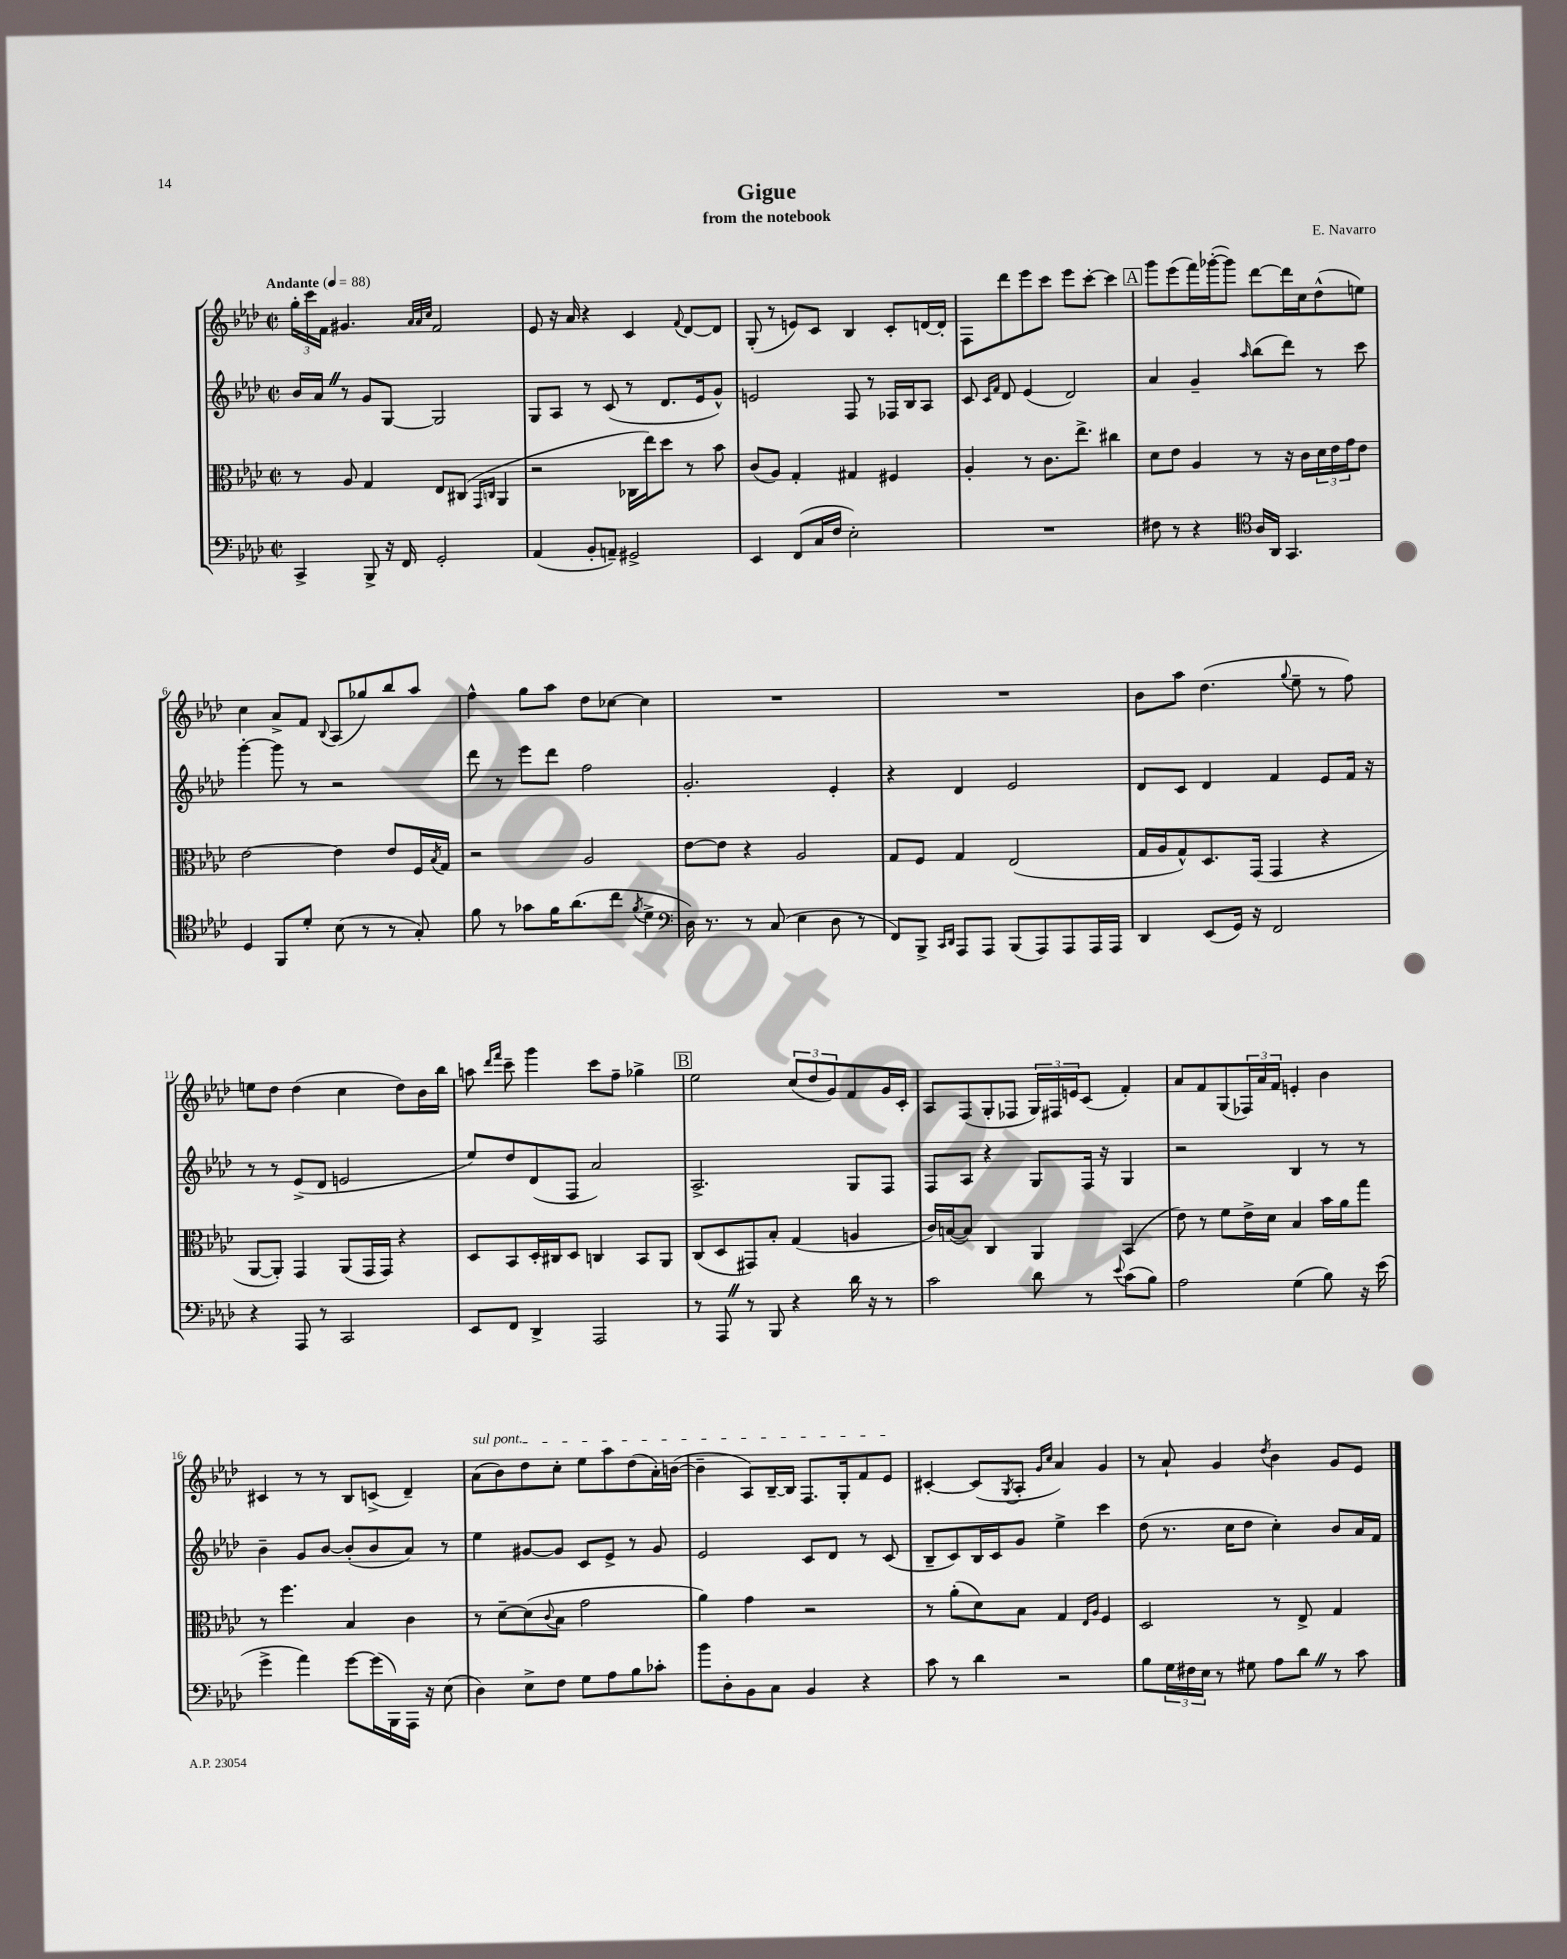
\header { title = "Gigue" composer = "E. Navarro" subtitle = "from the notebook" }
<<
\new StaffGroup <<
\new Staff = "s0" {
    \clef treble \key aes \major \defaultTimeSignature \time 2/2 \tempo "Andante" 4 = 88
    \tuplet 3/2 { g''16-. c'''16 f'16 } gis'4. \grace { aes'32 aes'32 c''32 } f'2 |
    ees'8 r16 aes'16 r4 c'4 \appoggiatura { f'8 } des'8~ des'8 |
    g8-.( r8 e'8) c'8 bes4 c'8-. d'16~ d'16-. |
    f8 des'''8 ees'''8 c'''8 ees'''8 c'''8~-. c'''4 |
    \mark \markup { \box "A" } g'''8 ees'''8( f'''16) ges'''16~-.( ges'''8) des'''8~ des'''16 c''16 des''8-^( e''8) |
    c''4 aes'8-> f'8 \appoggiatura { bes8 } aes8( ges''8) bes''8 aes''8 |
    f''4-^ g''8 aes''8 des''8 ces''8~ ces''4 |
    R1 |
    R1 |
    bes'8 aes''8 des''4.( \appoggiatura { g''8 } ees''8-- r8 f''8) |
    e''8 des''8 des''4( c''4 des''8) bes'16 bes''16 |
    a''8 \grace { des'''16 f'''16 } c'''8-- g'''4 c'''8 f''8-- ges''4-> |
    \mark \markup { \box "B" } ees''2 \tuplet 3/2 { c''8( des''8 g'8) } f'8 g'16 c'16-. |
    aes8 f8( g8-. fes8 \tuplet 3/2 { g16) fis16 e'16 } c'8( f'4-.) |
    aes'8 f'8 g8( \tuplet 3/2 { fes16) aes'16 f'16 } e'4-. bes'4 |
    cis'4 r8 r8 bes8 c'8->( des'4--) |
    \once \override TextSpanner.bound-details.left.text = \markup { \italic "sul pont." } aes'8\startTextSpan( bes'8) des''8 c''8-. ees''8 aes''8 des''8( aes'16-.) b'16~( |
    b'4-- aes8) bes16~-- bes16 f8. g16-. f'8 ees'8\stopTextSpan |
    cis'4~-. cis'8( \acciaccatura { g8 } aes8-. \grace { g'16 c''16 } aes'4) g'4 |
    r8 aes'8-! g'4 \acciaccatura { des''8 } bes'4 g'8 ees'8 \bar "|." |
}
\new Staff = "s1" {
    \clef treble \key aes \major \defaultTimeSignature \time 2/2
    bes'16 aes'16 \once \override BreathingSign.text = \markup { \musicglyph "scripts.caesura.straight" } \breathe r8 g'8 g8~ g2 |
    g8 aes8 r8 c'8( r8 des'8. ees'16 g'8-^) |
    e'2 f8 r8 fes16 bes16 aes8 |
    c'8 \grace { c'16 f'16 } des'8 ees'4( des'2) |
    \mark \markup { \box "A" } aes'4 g'4-- \grace { aes''16 } bes''8( des'''8) r8 c'''8 |
    g'''4~-. g'''8 r8 r2 |
    des'''8 r8 ees'''8 des'''8 f''2 |
    g'2.-. ees'4-. |
    r4 des'4 ees'2 |
    des'8 c'8 des'4 f'4 ees'8 f'16 r16 |
    r8 r8 ees'8->( des'8 e'2 |
    ees''8) des''8 des'8( f8 aes'2) |
    \mark \markup { \box "B" } aes2.-> g8 f8 |
    f8 aes8 r4 g8 f16 r16 g4 |
    r2 bes4 r8 r8 |
    bes'4-- g'8 bes'8~ bes'8-.( bes'8 aes'8) r8 |
    ees''4 gis'8~ gis'8 c'8 ees'8-> r8 gis'8 |
    ees'2 c'8 des'8 r8 c'8( |
    bes8-- c'8) bes16 c'16 g'8 ees''4-> c'''4 |
    des''8( r8. c''16 des''8 c''4-.) bes'8 aes'16 f'16 \bar "|." |
}
\new Staff = "s2" {
    \clef alto \key aes \major \defaultTimeSignature \time 2/2
    r8 aes8 g4 ees8 cis8( \grace { g,16 c16 } aes,4 |
    r2 ces16 ees''16) des''8 r8 bes'8 |
    c'8( aes8) g4-. gis4 fis4 |
    aes4-. r8 c'8. ees''8.-> cis''4 |
    \mark \markup { \box "A" } des'8 ees'8 aes4 r8 r16 c'16 \tuplet 3/2 { des'16 ees'16 g'16 } ees'8 |
    ees'2~ ees'4 ees'8 f16 \acciaccatura { bes8 } g16 |
    r2 aes2 |
    ees'8~ ees'8 r4 aes2 |
    g8 f8 g4 ees2( |
    g16 aes16 g8-^) des8. g,16( g,4 r4 |
    aes,8~ aes,8-.) g,4 aes,8( g,16 g,16) r4 |
    des8 bes,8 des16-. cis16 des8 c4 bes,8 aes,8 |
    \mark \markup { \box "B" } c8( des8 gis,8) bes8-. g4( a4 |
    c'16) b16~( b8) c4 aes,4 bes,4( |
    ees'8) r8 f'8 ees'16-> des'16 bes4 bes'16 aes'16 g''8 |
    r8 f''4. bes4 c'4 |
    r8 des'8~-- des'8( \appoggiatura { c'8 } bes8 g'2 |
    aes'4) g'4 r2 |
    r8 aes'8-.( des'8) bes8 g4 \grace { ees16 aes16 } f4 |
    des2 r8 ees8-> g4 \bar "|." |
}
\new Staff = "s3" {
    \clef bass \key aes \major \defaultTimeSignature \time 2/2
    c,4-> bes,,8-> r16 f,16 g,2-. |
    aes,4( bes,8-. a,8--) gis,2-> |
    ees,4 f,8( c16 f16 ees2-.) |
    R1 |
    \mark \markup { \box "A" } fis8 r8 r4 \clef tenor aes16 aes,16 g,4. |
    des4 f,8 des'8-. bes8( r8 r8 g8-.) |
    f'8 r8 ges'8 f'16 aes'8.( c''8 \acciaccatura { f'8 } des'4-> |
    \clef bass des16) r8. r8 c8( ees4 des8 r8 |
    f,8) bes,,8-> \grace { c,16 des,16 } aes,,8 aes,,8 bes,,8( aes,,8) aes,,8 aes,,16 aes,,16 |
    des,4 ees,8( g,16) r16 f,2 |
    r4 aes,,8 r8 c,2 |
    ees,8 f,8 des,4-> aes,,2 |
    \mark \markup { \box "B" } r8 aes,,8 \once \override BreathingSign.text = \markup { \musicglyph "scripts.caesura.straight" } \breathe r8 bes,,8 r4 des'16 r16 r8 |
    c'2 des'8 r8 \appoggiatura { ees'8 } c'8( bes8) |
    aes2 g4( bes8) r16 ees'16( |
    g'4-> aes'4) g'8~ g'16( bes,,16) aes,,16 r16 ees8( |
    des4) ees8-> f8 g8 aes8 bes8 ces'8-. |
    bes'8 des8-. bes,8 c8 bes,4 r4 |
    c'8 r8 des'4 r2 |
    bes8 \tuplet 3/2 { g16 fis16 ees16 } r8 gis8 aes8 des'8 \once \override BreathingSign.text = \markup { \musicglyph "scripts.caesura.straight" } \breathe r8 c'8 \bar "|." |
}
>>
>>
